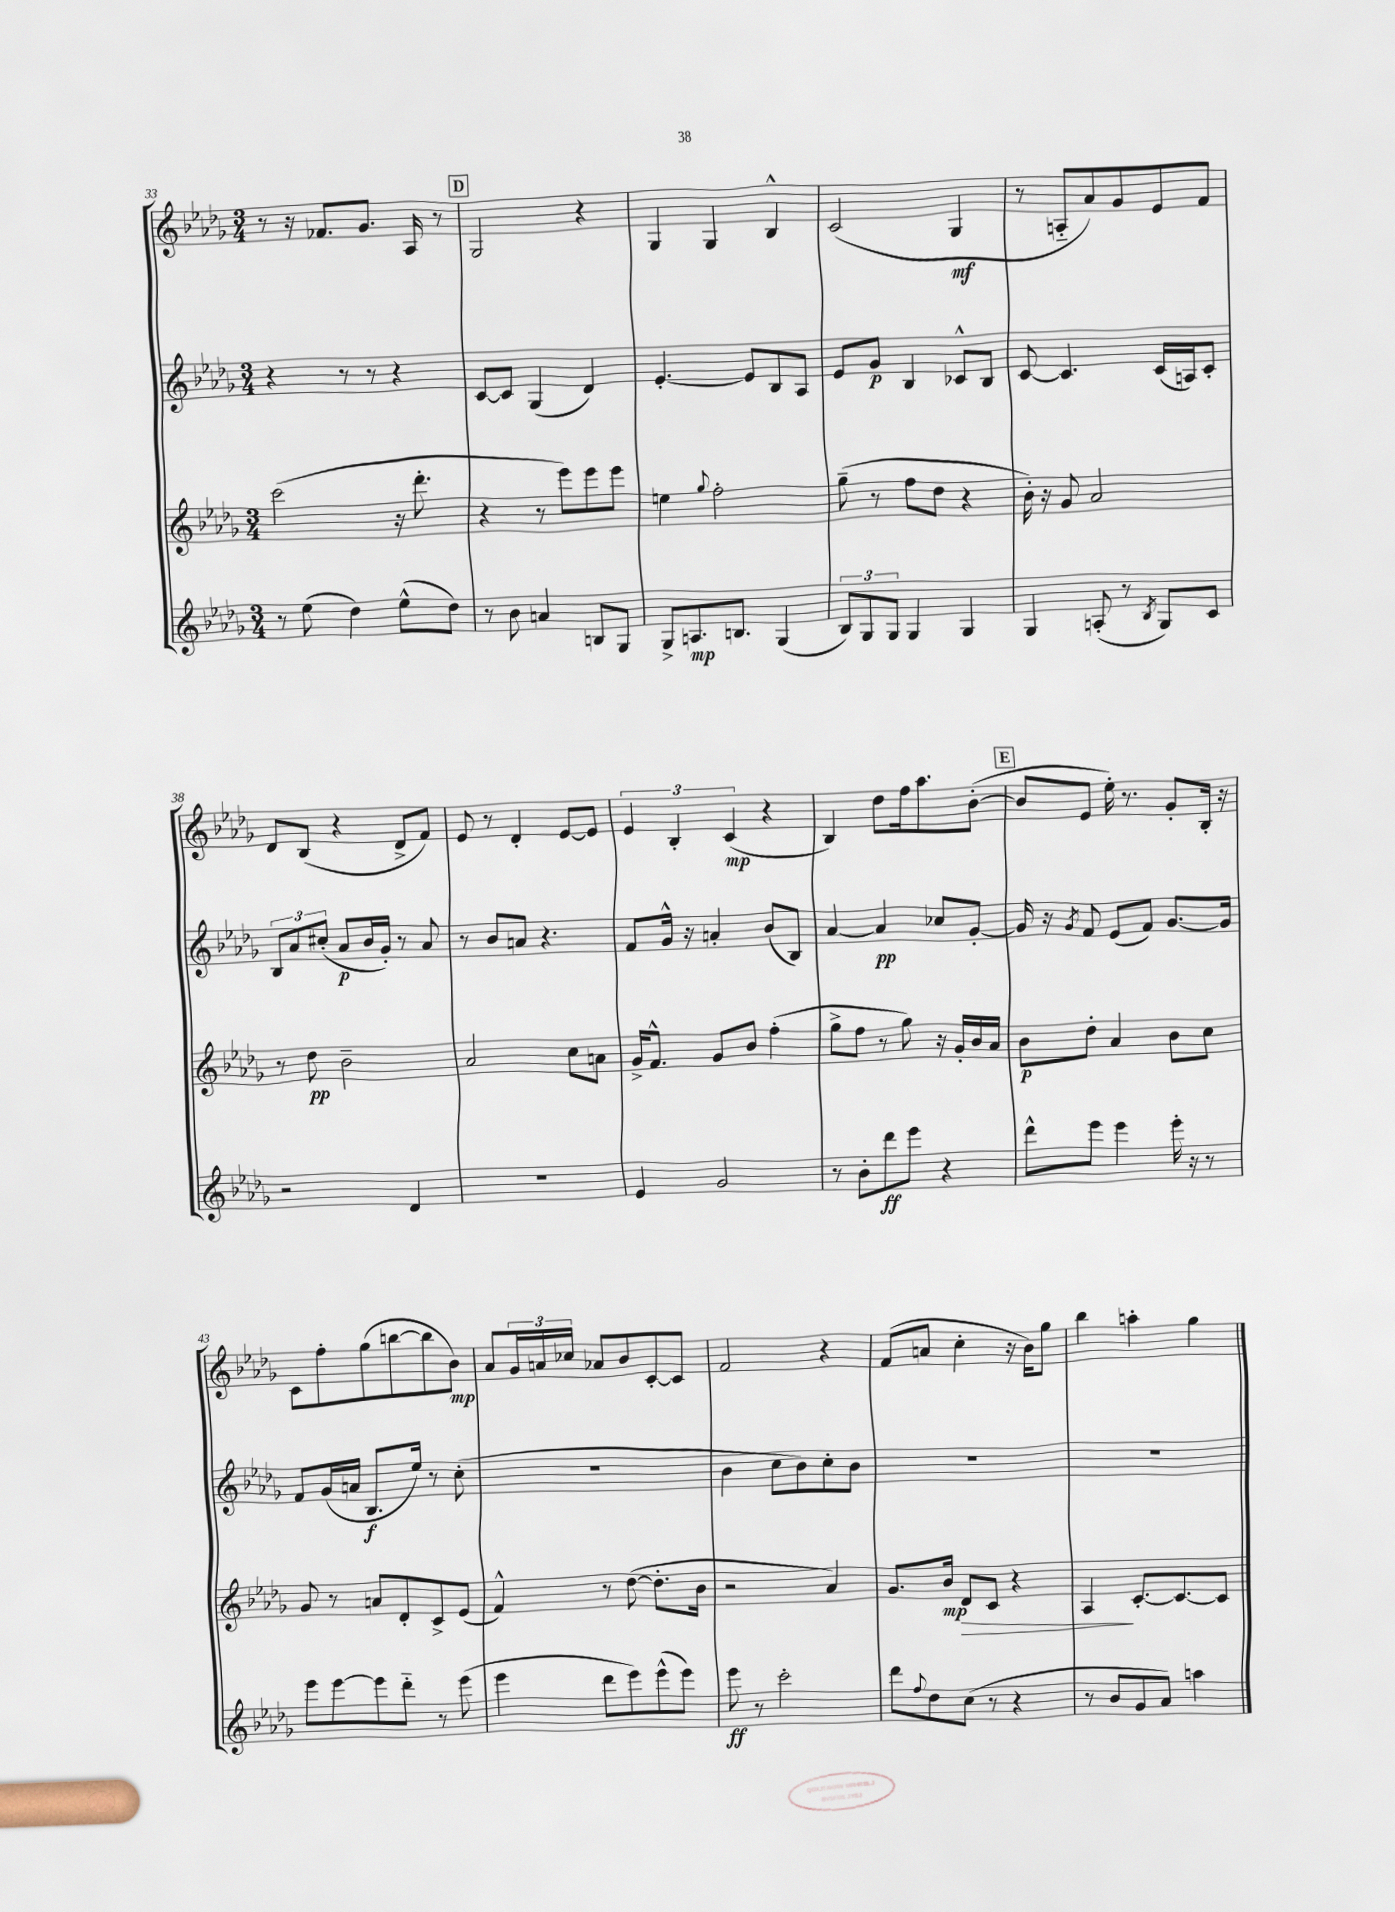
<<
\new StaffGroup <<
\new Staff = "s0" {
    \clef treble \key des \major \numericTimeSignature \time 3/4
    r8 r16 fes'8. ges'8. aes16 r8 |
    \mark \markup { \box "D" } ges2 r4 |
    ges4 ges4 bes4-^ |
    c'2( ges4\mf |
    r8 a8-_ aes'8) ges'8 ees'8 f'8 |
    des'8 bes8( r4 des'8-> f'8) |
    ees'8 r8 des'4-. ees'8~ ees'8 |
    \tuplet 3/2 { ees'4 bes4-. c'4\mp( } r4 |
    bes4) des''8 f''16 aes''8. bes'8~-.( |
    \mark \markup { \box "E" } bes'8 ees'8 ees''16-.) r8. ges'8-. bes16-. r16 |
    c'8 f''8-. ges''8( b''8~ b''8 bes'8\mp) |
    aes'8 \tuplet 3/2 { ges'16 a'16 ces''16 } aes'8 bes'8 c'8~-. c'8 |
    f'2 r4 |
    f'8( a'8 c''4-. r16 bes'16) ges''8 |
    bes''4 a''4-. ges''4 \bar "|." |
}
\new Staff = "s1" {
    \clef treble \key des \major \numericTimeSignature \time 3/4
    r4 r8 r8 r4 |
    \mark \markup { \box "D" } c'8~ c'8 ges4( des'4) |
    ees'4.~-. ees'8 bes8 aes8 |
    ees'8 ges'8\p bes4 ces'8-^ bes8 |
    c'8~ c'4. c'16( a16) c'8-. |
    \tuplet 3/2 { bes8 aes'8 cis''8-.( } aes'8\p bes'16 ges'16-.) r8 aes'8 |
    r8 bes'8 a'8 r4. |
    f'8 ges'16-^ r16 a'4-. bes'8( bes8) |
    aes'4~ aes'4\pp ces''8 ges'8~-. |
    \mark \markup { \box "E" } ges'16 r16 \acciaccatura { ges'8 } f'8 ees'8( f'8) ges'8.~ ges'16 |
    f'8 ges'16( a'16 bes8.\f ees''16) r8 c''8-.( |
    R2. |
    bes'4 c''8 bes'8) c''8-. bes'8 |
    R2. |
    R2. \bar "|." |
}
\new Staff = "s2" {
    \clef treble \key des \major \numericTimeSignature \time 3/4
    c'''2( r16 des'''8.-. |
    \mark \markup { \box "D" } r4 r8 ees'''8) ees'''8 ees'''8 |
    e''4 \appoggiatura { ges''8 } f''2-. |
    ges''8--( r8 f''8 des''8 r4 |
    bes'16-.) r16 ges'8 aes'2 |
    r8 des''8\pp bes'2-- |
    aes'2 c''8 a'8 |
    ges'16-> f'8.-^ ges'8 bes'8 f''4-.( |
    ges''8-> f''8 r8 ges''8) r16 ges'16-. bes'16 aes'16 |
    \mark \markup { \box "E" } bes'8\p des''8-. aes'4 bes'8 c''8 |
    ges'8 r8 a'8 des'8-. c'8-> ees'8( |
    f'4-^) r8 des''8~( des''8.-. bes'16 |
    r2 aes'4) |
    ges'8. bes'16\mp des'8\> c'8 r4 |
    aes4\! c'8.~-. c'8.~ c'8 \bar "|." |
}
\new Staff = "s3" {
    \clef treble \key des \major \numericTimeSignature \time 3/4
    r8 ees''8( des''4) ees''8-^( des''8) |
    \mark \markup { \box "D" } r8 bes'8 a'4 b8 ges8 |
    ges8-> a8.\mp b8. ges4( |
    \tuplet 3/2 { bes8) ges8 ges8 } ges4 ges4 |
    ges4 a8-.( r8 \acciaccatura { bes8 } ges8) c'8 |
    r2 des'4 |
    R2. |
    ees'4 ges'2 |
    r8 bes'8-. des'''8\ff ees'''8 r4 |
    \mark \markup { \box "E" } des'''8-^ ees'''8 ees'''4 ees'''16-. r16 r8 |
    ees'''8 ees'''8~ ees'''8 des'''8-_ r8 ees'''8( |
    ees'''4 des'''8 ees'''8) ees'''8-^( ees'''8) |
    ees'''8\ff r8 c'''2-. |
    des'''8 \appoggiatura { f''8 } des''8 c''8( r8 r4 |
    r8 bes'8 ges'8 aes'8) a''4 \bar "|." |
}
>>
>>
\layout { \context { \Score currentBarNumber = #33 } }
